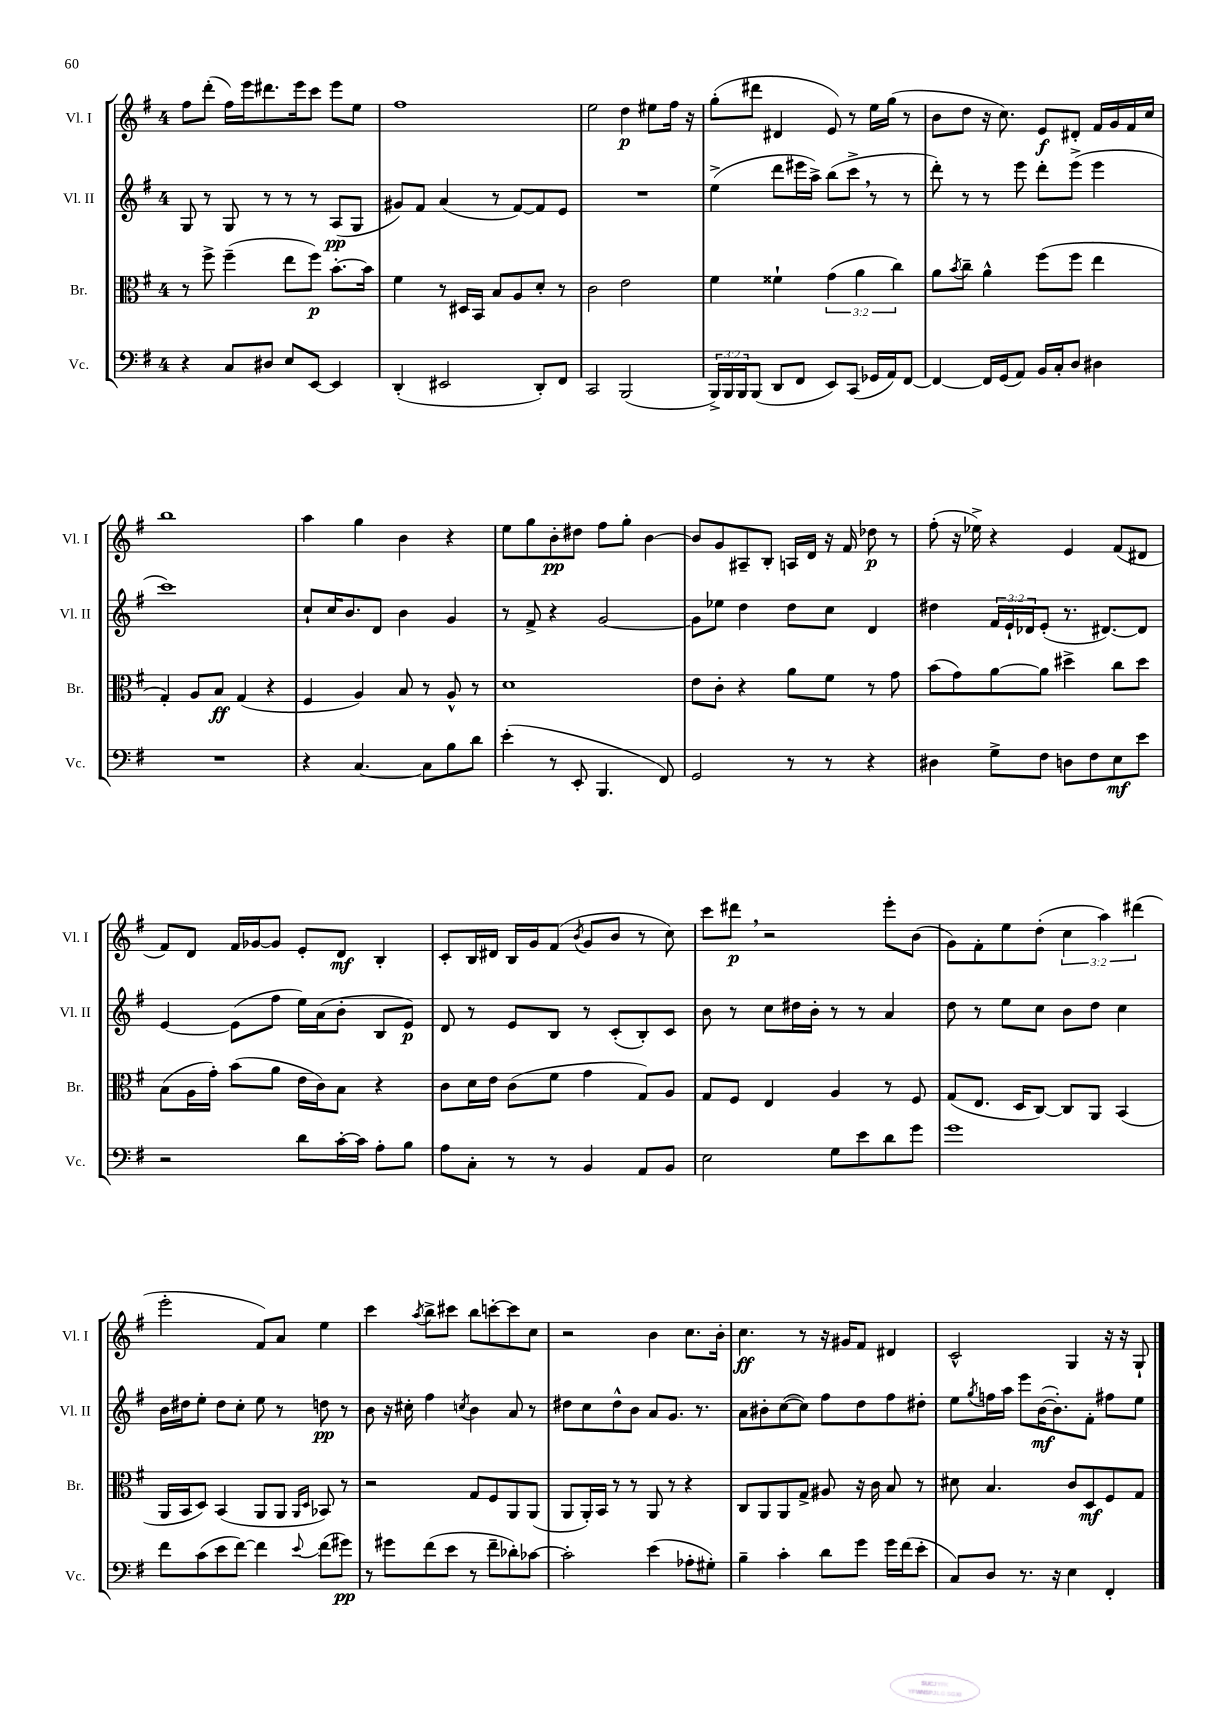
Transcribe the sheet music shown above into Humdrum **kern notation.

**kern	**dynam	**kern	**dynam	**kern	**dynam	**kern	**dynam
*part4	*part4	*part3	*part3	*part2	*part2	*part1	*part1
*staff4	*staff4	*staff3	*staff3	*staff2	*staff2	*staff1	*staff1
*I"Vc.	*	*I"Br.	*	*I"Vl. II	*	*I"Vl. I	*
*I'Vc.	*	*I'Br.	*	*I'Vl. II	*	*I'Vl. I	*
*clefF4	*	*clefC3	*	*clefG2	*	*clefG2	*
*k[f#]	*	*k[f#]	*	*k[f#]	*	*k[f#]	*
*M4/4	*	*M4/4	*	*M4/4	*	*M4/4	*
=17	=17	=17	=17	=17	=17	=17	=17
4r	.	8r	.	8G/	.	8ff#\L	.
.	.	8ff#^\	.	8r	.	(8ddd'\J	.
8C/L	.	(4ff#~\	.	8G/	.	16ff#\LL)	.
.	.	.	.	.	.	16eee\J	.
8D#X/J	.	.	.	8r	.	8.ddd#X\	.
8E/L	.	8ee\L	.	8r	.	.	.
.	.	.	.	.	.	16eee\k	.
[8EE/J	.	8ff#\J)	p	8r	.	8ccc\J	.
4EE/]	.	[8.b'\L	.	(8A/L	pp	8eee\L	.
.	.	.	.	8G/J	.	8ee\J	.
.	.	16b\Jk]	.	.	.	.	.
=18	=18	=18	=18	=18	=18	=18	=18
(4DD'/	.	4f#\	.	8g#X/L)	.	1ff#	.
.	.	.	.	8f#/J	.	.	.
2EE#X/	.	8r	.	(4a/	.	.	.
.	.	16D#X/LL	.	.	.	.	.
.	.	16BB/JJ	.	.	.	.	.
.	.	8B/L	.	8r	.	.	.
.	.	8A/	.	[8f#/L)	.	.	.
8DD'/L)	.	8d'/J	.	8f#/]	.	.	.
8FF#/J	.	8r	.	8e/J	.	.	.
=19	=19	=19	=19	=19	=19	=19	=19
2CC/	.	2c\	.	1r	.	2ee\	.
(2BBB/	.	2e\	.	.	.	4dd\	p
.	.	.	.	.	.	8ee#X\L	.
.	.	.	.	.	.	16ff#\Jk	.
.	.	.	.	.	.	16r	.
=20	=20	=20	=20	=20	=20	=20	=20
24BBB^/LL)	.	4f#\	.	(4ee^\	.	(8gg'\L	.
24BBB/	.	.	.	.	.	.	.
24BBB/J	.	.	.	.	.	.	.
(8BBB/J	.	.	.	.	.	8ddd#X\J	.
8DD/L	.	4f##X`\	.	8ddd\L	.	4d#X/	.
8FF#/J	.	.	.	16eee#X\L	.	.	.
.	.	.	.	16aa^\JJ)	.	.	.
8EE/L)	.	(6g\	.	(8bb\L	.	8e/)	.
(8CC/J	.	.	.	8ccc^,\J	.	8r	.
.	.	6a\	.	.	.	.	.
16GG-X/LL	.	.	.	8r	.	16ee\LL	.
16AA/J)	.	.	.	.	.	(16gg\JJ	.
.	.	6cc\)	.	.	.	.	.
[8FF#/J	.	.	.	8r	.	8r	.
=21	=21	=21	=21	=21	=21	=21	=21
4FF#/_	.	8a\L	.	8ddd'\)	.	8b\L	.
.	.	8qb/	.	.	.	.	.
.	.	8cc~\J	.	8r	.	8dd\J	.
16FF#/LL]	.	4a^^\	.	8r	.	16r	.
(16GG/J	.	.	.	.	.	8.cc\)	.
8AA/J)	.	.	.	8eee\	.	.	.
16BB/LL	.	(8ff#\L	.	8ddd'\L	.	8e/L	f
16C'/J	.	.	.	.	.	.	.
8D/J	.	8ff#\J	.	(8eee^\J	.	8d#X'/J	.
4D#X\	.	4ee\	.	4eee\	.	16f#/LL	.
.	.	.	.	.	.	16g/	.
.	.	.	.	.	.	16f#/	.
.	.	.	.	.	.	16cc/JJ	.
!!LO:LB:g=z
=22	=22	=22	=22	=22	=22	=22	=22
1r	.	4G'/)	.	1ccc)	.	1bb	.
.	.	8A/L	.	.	.	.	.
.	.	8B/J	ff	.	.	.	.
.	.	(4G/	.	.	.	.	.
.	.	4r	.	.	.	.	.
=23	=23	=23	=23	=23	=23	=23	=23
4r	.	4F#/	.	8cc`/L	.	4aa\	.
.	.	.	.	16cc/K	.	.	.
.	.	.	.	8.b/	.	.	.
[4.C/	.	4A/)	.	.	.	4gg\	.
.	.	.	.	8d/J	.	.	.
.	.	8B/	.	4b\	.	4b\	.
8C\L]	.	8r	.	.	.	.	.
8B\	.	8A^^/	.	4g/	.	4r	.
8d\J	.	8r	.	.	.	.	.
=24	=24	=24	=24	=24	=24	=24	=24
(4e'\	.	1d	.	8r	.	8ee\L	.
.	.	.	.	8f#^/	.	8gg\	.
8r	.	.	.	4r	.	8b'\	pp
8EE'/	.	.	.	.	.	8dd#X\J	.
4.BBB/	.	.	.	[2g/	.	8ff#\L	.
.	.	.	.	.	.	8gg'\J	.
.	.	.	.	.	.	[4b\	.
8FF#/)	.	.	.	.	.	.	.
=25	=25	=25	=25	=25	=25	=25	=25
2GG/	.	8e\L	.	8g\L]	.	8b/L]	.
.	.	8c'\J	.	8ee-X\J	.	8g/	.
.	.	4r	.	4dd\	.	8A#X~/	.
.	.	.	.	.	.	8B'/J	.
8r	.	8a\L	.	8dd\L	.	16An/LL	.
.	.	.	.	.	.	16d/JJ	.
8r	.	8f#\J	.	8cc\J	.	16r	.
.	.	.	.	.	.	16f#/	.
4r	.	8r	.	4d/	.	8dd-X\	p
.	.	8g\	.	.	.	8r	.
=26	=26	=26	=26	=26	=26	=26	=26
4D#X\	.	(8b\L	.	4dd#X\	.	(8ff#'\	.
.	.	8g\)	.	.	.	16r	.
.	.	.	.	.	.	16ee-X^\)	.
8G^\L	.	[8a\	.	24f#/LL	.	4r	.
.	.	.	.	24e`/	.	.	.
.	.	.	.	24d-X/J	.	.	.
8F#\J	.	8a\J]	.	(8e'/J	.	.	.
8Dn\L	.	4dd#X^\	.	8.r	.	4e/	.
8F#\	.	.	.	.	.	.	.
.	.	.	.	[8.d#X/L)	.	.	.
8E\	mf	8cc\L	.	.	.	(8f#/L	.
8e\J	.	8dd#\J	.	8d#/J]	.	8d#X/J	.
!!LO:LB:g=z
=27	=27	=27	=27	=27	=27	=27	=27
2r	.	(8B\L	.	[4e/	.	8f#/L)	.
.	.	16A\L	.	.	.	8d/J	.
.	.	16g'\JJ)	.	.	.	.	.
.	.	(8b\L	.	(8e\L]	.	16f#/LL	.
.	.	.	.	.	.	[16g-X/J	.
.	.	8a\J	.	8ff#\J	.	8g-/J]	.
8d\L	.	16e\LL	.	16ee\LL)	.	8e'/L	.
.	.	16c\J)	.	(16a\J	.	.	.
[16c'\L	.	8B\J	.	8b'\J	.	8d/J	mf
16c\JJ]	.	.	.	.	.	.	.
8A'\L	.	4r	.	8B/L	.	4B'/	.
8B\J	.	.	.	8e/J)	p	.	.
=28	=28	=28	=28	=28	=28	=28	=28
8A\L	.	8c\L	.	8d/	.	8c'/L	.
8C'\J	.	16d\L	.	8r	.	16B/L	.
.	.	16e\JJ	.	.	.	16d#X/JJ	.
8r	.	(8c\L	.	8e/L	.	16B/LL	.
.	.	.	.	.	.	16g/J	.
8r	.	8f#\J	.	8B/J	.	(8f#/J	.
.	.	.	.	.	.	8qb/	.
4BB/	.	4g\	.	8r	.	8g/L	.
.	.	.	.	(8c'/L	.	8b/J	.
8AA/L	.	8G/L)	.	8B'/)	.	8r	.
8BB/J	.	8A/J	.	8c/J	.	8cc\)	.
=29	=29	=29	=29	=29	=29	=29	=29
2E\	.	8G/L	.	8b\	.	8ccc\L	.
.	.	8F#/J	.	8r	.	8ddd#X,\J	p
.	.	4E/	.	8cc\L	.	2r	.
.	.	.	.	16dd#X\L	.	.	.
.	.	.	.	16b'\JJ	.	.	.
8G\L	.	4A/	.	8r	.	.	.
8e\	.	.	.	8r	.	.	.
8d\	.	8r	.	4a/	.	8eee'\L	.
8g\J	.	8F#/	.	.	.	(8b\J	.
=30	=30	=30	=30	=30	=30	=30	=30
1g	.	(8G/L	.	8dd\	.	8g\L)	.
.	.	8.E/J	.	8r	.	8f#'\	.
.	.	.	.	8ee\L	.	8ee\	.
.	.	16D/KL	.	.	.	.	.
.	.	[8C/J)	.	8cc\J	.	(8dd'\J	.
.	.	8C/L]	.	8b\L	.	6cc\	.
.	.	8AA/J	.	8dd\J	.	.	.
.	.	.	.	.	.	6aa\)	.
.	.	(4BB/	.	4cc\	.	.	.
.	.	.	.	.	.	(6ddd#X\	.
!!LO:LB:g=z
=31	=31	=31	=31	=31	=31	=31	=31
8f#\L	.	16AA/LL	.	16b\LL	.	2eee'\	.
.	.	16BB/J	.	16dd#X\J	.	.	.
(8c\	.	8D/J)	.	8ee'\J	.	.	.
8e\	.	(4BB/	.	8dd#\L	.	.	.
[8f#\J)	.	.	.	8cc'\J	.	.	.
4f#\]	.	8AA/L	.	8ee\	.	8f#/L)	.
.	.	8AA/J	.	8r	.	8a/J	.
.	.	16qqAA/LL	.	.	.	.	.
8qqe/	.	16qqD/JJ	.	.	.	.	.
(8f#\L	.	8BB-X/)	.	8ddn\	pp	4ee\	.
8g#X\J)	pp	8r	.	8r	.	.	.
=32	=32	=32	=32	=32	=32	=32	=32
8r	.	2r	.	8b\	.	4ccc\	.
8g#X\L	.	.	.	16r	.	.	.
.	.	.	.	16cc#X'\	.	.	.
.	.	.	.	.	.	8qaa/	.
(8f#\	.	.	.	4ff#\	.	8bb^\L	.
8e\J	.	.	.	.	.	8ccc#X\J	.
.	.	.	.	8qccn/	.	.	.
8r	.	8G/L	.	4b\	.	8bb\L	.
8f#~\L	.	8F#/	.	.	.	[8cccn'\	.
8d-X'\)	.	8AA/	.	8a/	.	8ccc\]	.
[8c-X\J	.	(8AA/J	.	8r	.	8cc\J	.
=33	=33	=33	=33	=33	=33	=33	=33
2c-'\]	.	8AA/L	.	8dd#X\L	.	2r	.
.	.	16AA'/L)	.	8cc\	.	.	.
.	.	16BB/JJ	.	.	.	.	.
.	.	8r	.	8dd#^^\	.	.	.
.	.	8r	.	8b\J	.	.	.
(4e\	.	8AA/	.	8a/L	.	4b\	.
.	.	8r	.	8.g/J	.	.	.
8A-X'\L	.	4r	.	.	.	8.cc\L	.
.	.	.	.	8.r	.	.	.
8G#X'\J)	.	.	.	.	.	.	.
.	.	.	.	.	.	16b'\Jk	.
=34	=34	=34	=34	=34	=34	=34	=34
4B~\	.	8C/L	.	8a\L	.	4.cc\	ff
.	.	8AA/	.	8b#X'\	.	.	.
4c'\	.	8AA/	.	([8cc\	.	.	.
.	.	8G^/J	.	8cc\J])	.	8r	.
8d\L	.	8A#X/	.	8ff#\L	.	16r	.
.	.	.	.	.	.	16g#X/KL	.
8g\J	.	16r	.	8dd\	.	8f#/J	.
.	.	16c\	.	.	.	.	.
16g\LL	.	8B/	.	8ff#\	.	4d#X/	.
(16f#\J	.	.	.	.	.	.	.
8e'\J	.	8r	.	8dd#X'\J	.	.	.
=35	=35	=35	=35	=35	=35	=35	=35
8C/L)	.	8d#X\	.	8ee\L	.	2c^^/	.
.	.	.	.	8qgg/	.	.	.
8D/J	.	4.B/	.	16ffn\L	.	.	.
.	.	.	.	16aa\JJ	.	.	.
8.r	.	.	.	8eee\L	.	.	.
.	.	.	.	([16b\K	mf	.	.
16r	.	.	.	8.b'\])	.	.	.
4E\	.	8c/L	.	.	.	4G/	.
.	.	8D/	mf	8f#'\J	.	.	.
4FF#'/	.	8F#/	.	8ff#X\L	.	16r	.
.	.	.	.	.	.	16r	.
.	.	8G/J	.	8ee\J	.	8G`/	.
==	==	==	==	==	==	==	==
*-	*-	*-	*-	*-	*-	*-	*-
